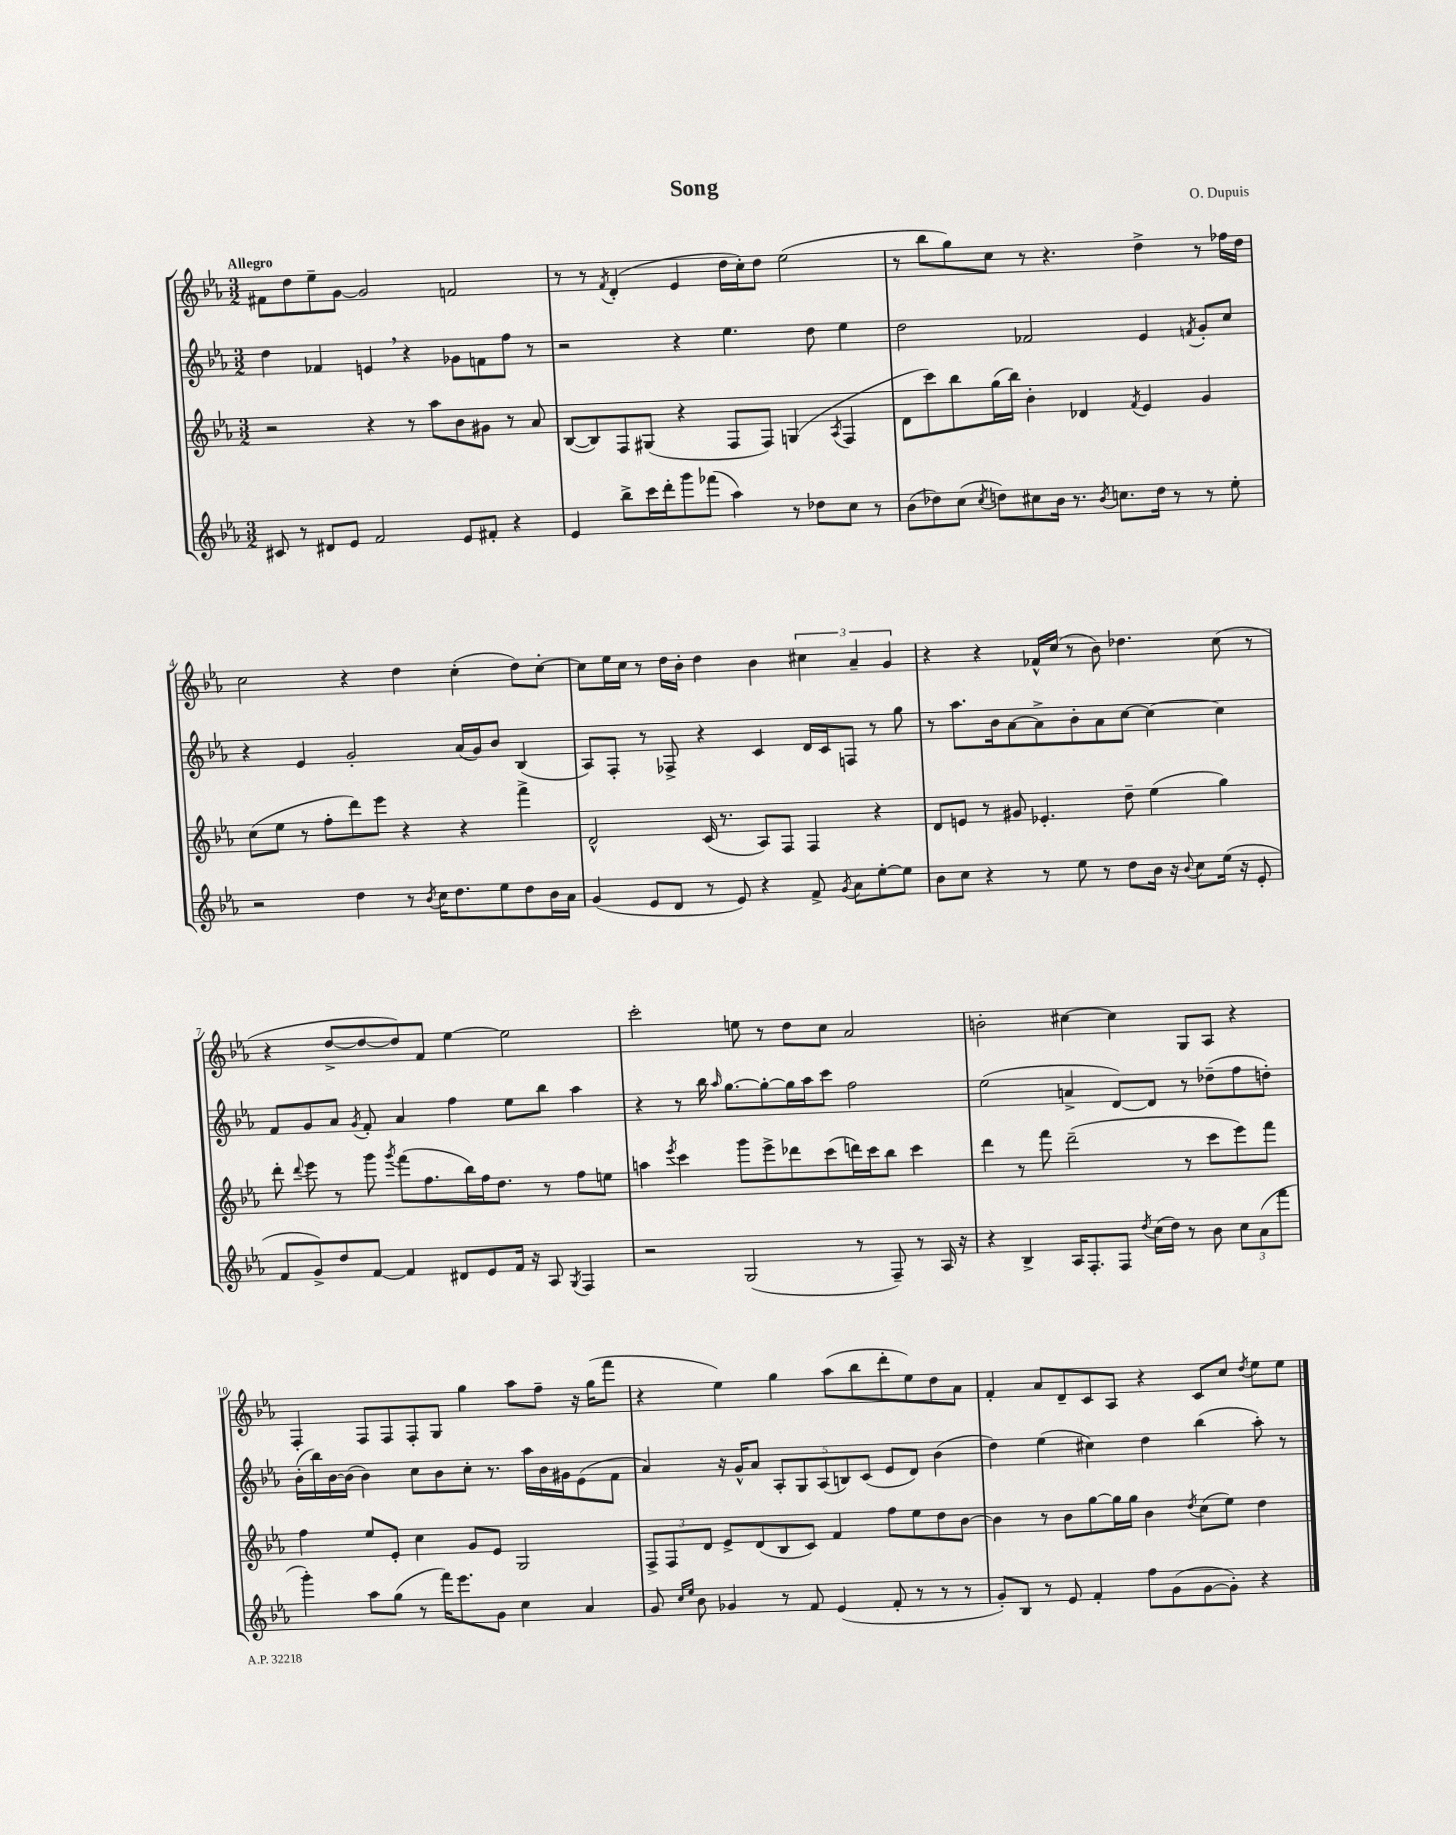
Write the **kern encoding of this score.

**kern	**kern	**kern	**kern
*part4	*part3	*part2	*part1
*staff4	*staff3	*staff2	*staff1
*clefG2	*clefG2	*clefG2	*clefG2
*k[b-e-a-]	*k[b-e-a-]	*k[b-e-a-]	*k[b-e-a-]
*M3/2	*M3/2	*M3/2	*M3/2
=1	=1	=1	=1
!	!	!	!LO:TX:a:B:t=Allegro
8c#X/	2r	4dd\	8f#X\L
8r	.	.	8dd\
8d#X/L	.	4f-X/	8ee-~\
8e-/J	.	.	[8g\J
2f/	4r	4en,/	2g/]
.	8r	4r	.
.	8aa-\L	.	.
8e-/L	8b-\	8g-X\L	2fn/
8f#X'/J	8g#X\J	8fn\	.
4r	8r	8ff\J	.
.	8a-/	8r	.
=2	=2	=2	=2
4e-/	([8B-/L	2r	8r
.	8B-/])	.	8r
.	.	.	8qf/
8bb-^\L	8F/	.	(4d'/
16ccc\L	(8G#X/J	.	.
16ddd'\J	.	.	.
8ggg\	4r	4r	4e-/
(8fff-X\J	.	.	.
4aa-\)	8F/L	4.ee-\	16dd\LL
.	.	.	16cc'\J)
.	8F/J)	.	8dd\J
8r	(4Gn/	.	(2ee-\
8dd-X\L	.	8dd\	.
.	8qA-/	.	.
8cc\J	4F/	4ee-\	.
8r	.	.	.
=3	=3	=3	=3
(8b-\L	8d\L	2dd\	8r
8dd-X\)	8ccc\)	.	8bb-\L
(8cc\J	8bb-\	.	8gg\)
8qcc/	.	.	.
8ddn\L)	(16gg\L	.	8cc\J
.	16bb-\JJ)	.	.
8cc#X\	4b-'\	2f-X/	8r
16b-\Jk	.	.	4.r
8.r	.	.	.
.	4d-X/	.	.
8qb-/	.	.	.
8.ccn\L	.	.	.
.	8qf/	.	.
.	4e-/	4e-/	4dd^\
16dd\Jk	.	.	.
8r	.	.	.
.	.	8qfn/	.
8r	4g/	8g'/L	8r
8ee-'\	.	8cc/J	16ff-X\LL
.	.	.	16dd\JJ
!!LO:LB:g=z
=4	=4	=4	=4
2r	(8cc\L	4r	2cc\
.	8ee-\J	.	.
.	8r	4e-/	.
.	8ff'\L	.	.
4dd\	8ddd\)	2g'/	4r
.	8eee-\J	.	.
8r	4r	.	4dd\
8qb-/	.	.	.
16cc\KL	.	.	.
8.dd\	.	.	.
.	4r	(16a-/LL	(4cc'\
.	.	16g/J)	.
8ee-\	.	8b-/J	.
8dd\	4fff^\	(4B-/	8dd\L)
16b-\L	.	.	[8cc'\J
16a-\JJ	.	.	.
=5	=5	=5	=5
(4g/	2d^^/	8A-/L)	8cc\L]
.	.	8F'/J	16ee-\L
.	.	.	16cc\JJ
8e-/L	.	8r	8r
8d/J	.	8F-X^/	16dd\LL
.	.	.	16b-'\JJ
8r	(16c/	4r	4dd\
.	8.r	.	.
8e-/)	.	.	.
4r	8A-/L)	4c/	4b-\
.	8F/J	.	.
8f^/	4F/	16d/LL	6cc#X\
.	.	16c/J	.
8qg/	.	.	.
8a-\L	.	8Fn/J	.
.	.	.	6a-~/
[8ee-'\	4r	8r	.
.	.	.	6g/
8ee-\J]	.	8gg\	.
=6	=6	=6	=6
8b-\L	8d/L	8r	4r
8cc\J	8en/J	8.aa-\L	.
4r	8r	.	4r
.	.	16b-\k	.
.	8g#X/	[8a-\	.
8r	4.e-X'/	8a-^\]	16f-X^^/LL
.	.	.	(16cc/JJ
8ee-\	.	8b-'\	8r
8r	.	8a-\	8b-\)
8dd\L	8dd~\	[8cc\J	4.dd-X\
16b-\Jk	(4ee-\	4cc\_	.
16r	.	.	.
8qqb-/	.	.	.
8cc\L	.	.	.
(16ee-\Jk	4gg\)	4cc\]	(8cc\
16r	.	.	.
8e-'/	.	.	8r
!!LO:LB:g=z
=7	=7	=7	=7
8f/L	8ddd'\	8f/L	4r
.	8qqddd/	.	.
8g^/)	8eee-\	8g/	.
8dd/	8r	8a-/J	[8dd^/L
.	.	8qg/	.
[8f/J	8ggg\	8f'/	8dd/_
.	8qggg/	.	.
4f/]	(8fff\L	4a-/	8dd/])
.	8.ff\	.	8f/J
8d#X/L	.	4ff\	[4ee-\
.	16bb-\L)	.	.
8e-/	16ff\J	.	.
.	8.dd\J	.	.
16f/Jk	.	8ee-\L	2ee-\]
16r	.	.	.
8A-/	8r	8bb-\J	.
8qG/	.	.	.
4F/	8ff\L	4aa-\	.
.	8een\J	.	.
=8	=8	=8	=8
2r	4aan\	4r	2ccc'\
.	8qeee-/	.	.
.	4ccc\	8r	.
.	.	16bb-\	.
.	.	16qqaa-/	.
.	.	[8.gg\L	.
(2G/	8ggg\L	.	8een\
.	8eee-^\	8gg'\_	8r
.	8ddd-X\	16gg\L]	8dd\L
.	.	16aa-\J	.
.	(8ccc\	8ccc\J	8cc\J
8r	16dddn\L)	2ff\	2a-/
.	16ccc\J	.	.
8F~/)	8bb-\J	.	.
8r	4ccc\	.	.
16A-/	.	.	.
16r	.	.	.
=9	=9	=9	=9
4r	4ddd\	(2ee-\	2bn'\
4B-^/	8r	.	.
.	8fff\	.	.
16A-/KL	(2ddd~\	4an^/	[4cc#X\
8.F'/	.	.	.
8F/J	.	[8d/L)	4cc#\]
8qdd/	.	.	.
(16cc\LL	.	8d/J]	.
16dd\JJ)	.	.	.
8r	8r	8r	8G/L
8b-\	8ccc\L	(8dd-X~\L	8A-/J
12cc\L	8eee-\)	8ff\	4r
(12a-\	.	.	.
.	8fff\J	8ddn'\J)	.
12fff\J	.	.	.
!!LO:LB:g=z
=10	=10	=10	=10
4ggg'\)	4ff\	(16b-'\LL	4F'/
.	.	16bb-\)	.
.	.	[16b-\	.
.	.	(16b-\JJ]	.
8aa-\L	8ee-/L	4b-\)	8F/L
(8gg\J	8e-'/J	.	8F/
8r	4cc\	8cc\L	8F'/
16fff\KL)	.	8b-\	8G/J
8.eee-\	.	.	.
.	8g/L	8cc'\J	4gg\
8g\J	8e-/J	8.r	.
4cc\	2G/	.	8aa-\L
.	.	16aa-\LL	.
.	.	16b-\	8ff~\J
.	.	16g#X\J	.
4a-/	.	(8e-\	16r
.	.	.	(16gg\KL
.	.	8f\J	8fff\J
=11	=11	=11	=11
8g/	12F^/L	4a-/)	4r
.	12F/	.	.
16qqcc/LL	.	.	.
16qqee-/JJ	.	.	.
8b-\	.	.	.
.	12d/J	.	.
4g-X/	8e-^/L	16r	4ee-\)
.	.	16g^^/KL	.
.	(8d/	8a-/J	.
8r	8B-/	10A-'/L	4gg\
.	.	10G/	.
8f/	8c/J)	.	.
.	.	(10A-/	.
(4e-/	4f/	.	(8aa-\L
.	.	10Bn/)	.
.	.	.	8bb-\
.	.	(10c/J	.
8f'/	8ff\L	8e-/L	8ddd'\
8r	8ee-\	8d/J)	8ee-\)
8r	8dd\	(4b-\	8dd\
8r	[8b-\J	.	8a-\J
=12	=12	=12	=12
8g'/L)	4b-\]	4dd\)	4f'/
8B-/J	.	.	.
8r	8r	(4ee-\	8a-/L
8e-/	8b-\L	.	8d~/
4f'/	[8gg\	4cc#X\)	8c/
.	16gg\L]	.	8A-/J
.	16gg\JJ	.	.
8ff\L	4b-\	4dd\	4r
(8g\	.	.	.
.	8qdd/	.	.
[8g\	(8cc\L	(4bb-\	8c/L
8g'\J])	8ee-\J)	.	8cc/J
.	.	.	8qdd/
4r	4dd\	8aa-'\)	8ee-\L
.	.	8r	8ee-\J
==	==	==	==
*-	*-	*-	*-
